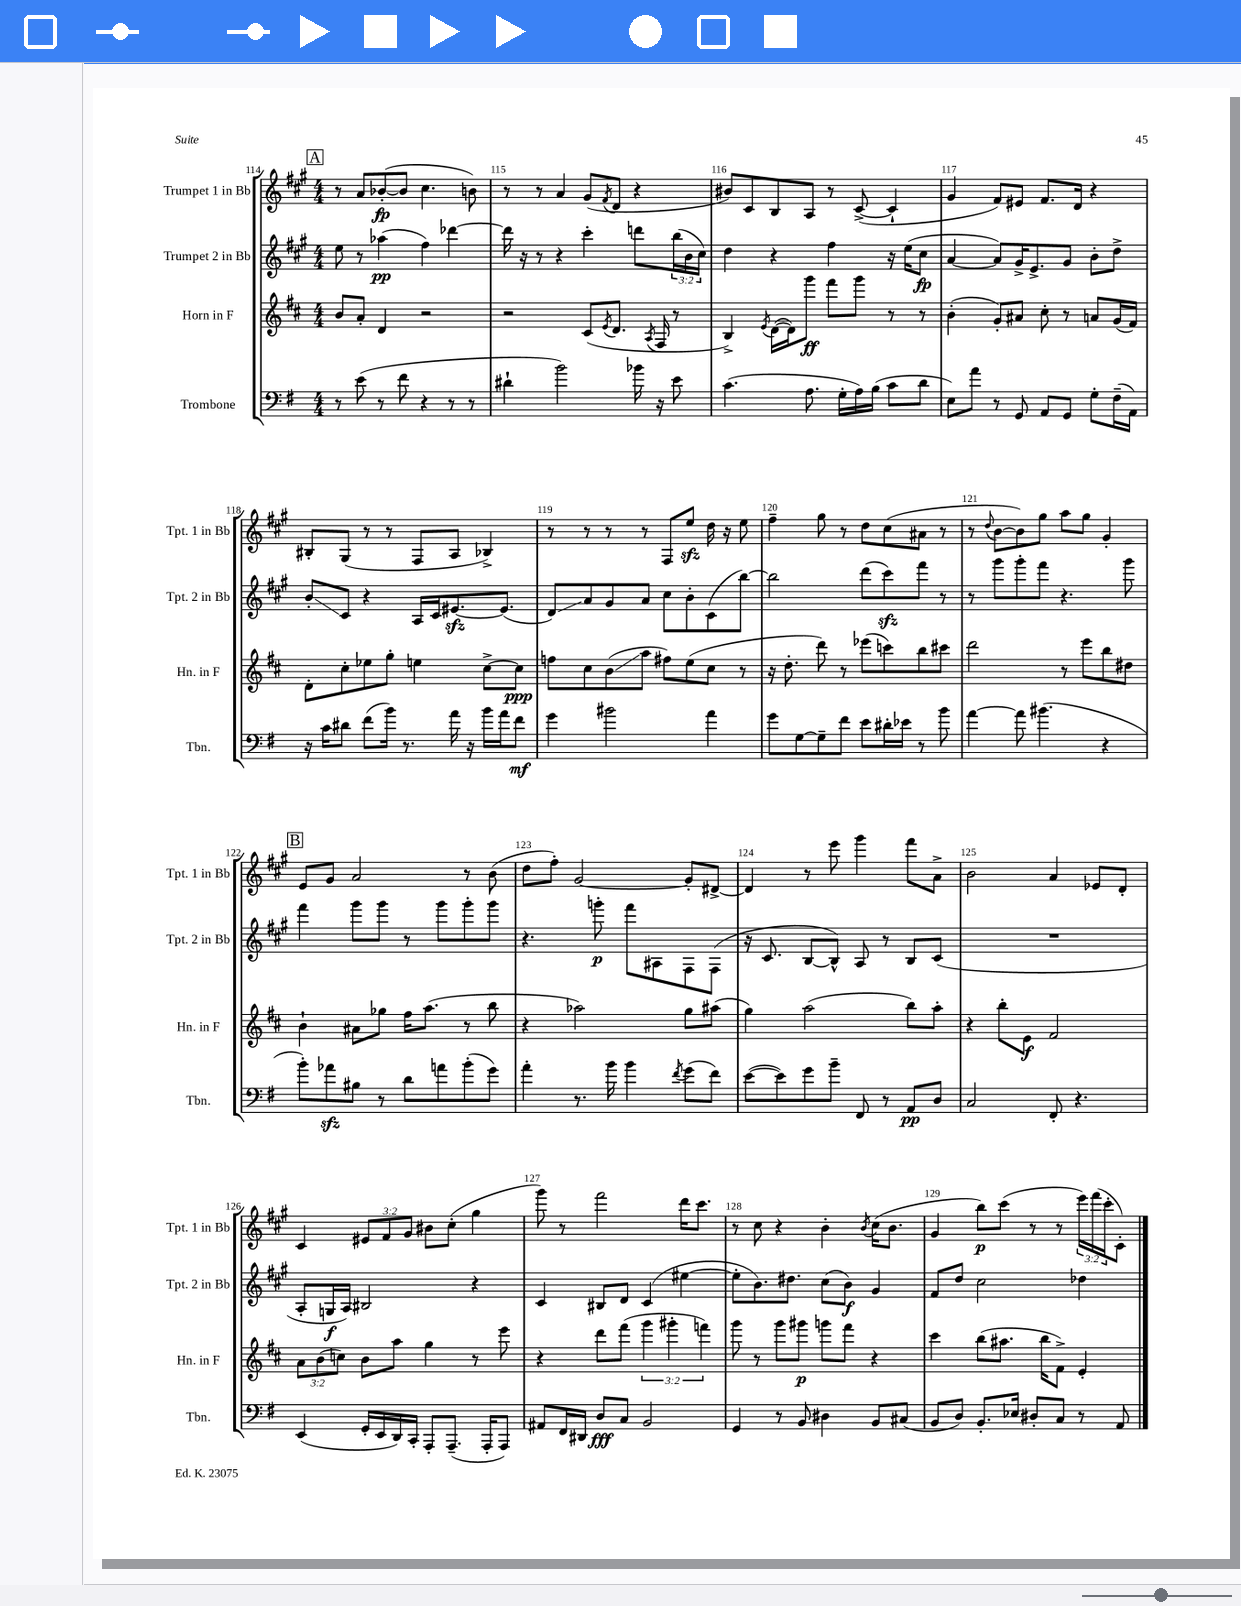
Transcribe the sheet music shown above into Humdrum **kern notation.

**kern	**kern	**kern	**kern
*staff4	*staff3	*staff2	*staff1
*clefF4	*clefG2	*clefG2	*clefG2
*k[f#]	*k[f#c#]	*k[f#c#g#]	*k[f#c#g#]
*M4/4	*M4/4	*M4/4	*M4/4
8r	8b	8ee	8r
(8e	8a'	8r	8a
8r	4d	(4aa-	([8b-'
8f#	.	.	8b-]
4r	2r	4ff#)	4.cc#
8r	.	[4ddd-	.
8r	.	.	8b)
=	=	=	=
4d#`	2r	16ddd-]	8r
.	.	16r	.
.	.	8r	8r
2b)	.	4r	4a
.	(8c#	4ccc#'	(8g#
.	8qe	.	8qf#
.	8.d	.	8d
16b-	.	8ddd	4r
.	8qA	.	.
16r	16F#	.	.
8e	8r	(24bb	.
.	.	24b	.
.	.	24cc#)	.
=	=	=	=
(4.c	4B^)	4dd	8b#)
.	.	.	8c#
.	8qe	.	.
.	([16d	4r	8B
.	16d])	.	.
8.A	8ggg	.	8A
.	8fff#	4ff#	8r
16G'	.	.	.
16A)	8ggg	.	([8c#^
(16B	.	.	.
8c	8r	16r	4c#`]
.	.	(16ee	.
8d	8r	8cc#	.
=	=	=	=
8E)	(4b'	[4a	4g#
8a	.	.	.
8r	8g')	8a])	8f#)
8GG	8a#	16g#^	8e#
.	.	8.e^	.
8AA	8cc#'	.	8.f#
8GG	8r	8g#	.
.	.	.	16d
8G'	8a	8b'	4r
(16F#~	(16g	8dd^	.
16AA)	16f#)	.	.
=	=	=	=
16r	8d'	8b'	8B#'
16c	.	.	.
8d#	8cc#'	8c#	(8G#
(8f#	8ee-	4r	8r
16b)	8gg'	.	8r
8.r	.	.	.
.	4ee	16A	8F#
.	.	16c#	.
16a	.	[8.e#	8A
16r	.	.	.
16b	[8cc#^	.	4B-^)
16a	.	(8.e#]	.
8f#	8cc#]	.	.
=	=	=	=
4g	8ff	8d)	8r
.	8cc#	8a	8r
2b#	(8b	8g#	8r
.	8aa	8a	8r
.	8ff#)	8cc#	8F#
.	(8ee	8b'	8ee
4a	8cc#	(8c#	16dd
.	.	.	16r
.	8r	[8bb)	8ee
=	=	=	=
8g	16r	2bb]	4ff#~
.	8.dd'	.	.
[8G	.	.	.
8G~]	8ddd)	.	8gg#
8f#	8r	.	8r
8e	(8eee-	(8ddd	8dd
16d#'	8ccc)	8ccc#)	(8cc#
16e-	.	.	.
8r	8bb	8fff#	8a#
8b	8ccc#	8r	8r
=	=	=	=
[4a	2ddd	8r	8r
.	.	.	8qqdd
.	.	8ggg#	[8b
8a]	.	8ggg#'	8b])
(4.b#	.	8fff#	8gg#
.	8r	4.r	8aa
.	8eee	.	8gg#
4r	8bb	.	4g#'
.	8dd#	8ggg#	.
=	=	=	=
8b')	4b`	4fff#	8e
8a-	.	.	8g#
8B#	8a#	8ggg#	2a
8r	8gg-	8ggg#	.
8d	16ff#	8r	.
.	(8.aa	.	.
8a	.	8ggg#	.
(8b'	8r	8ggg#'	8r
8g)	8bb	8ggg#	(8b
=	=	=	=
4a'	4r	4.r	8dd
.	.	.	8ff#')
8.r	2aa-)	.	[2g#
.	.	8ggg'	.
16b	.	.	.
4b	.	8fff#	.
.	.	8A#	.
8qf#	.	.	.
(8g	8gg	8F#	8g#']
8f#)	(8aa#	(8F#	[8d#^
=	=	=	=
([8e	4gg)	16r	4d#]
.	.	8.c#	.
8e])	.	.	.
8g	(2aa	[8B	8r
8b~	.	8B^^])	8eee
8FF#	.	8A	4ggg#
8r	.	8r	.
8AA	8bb)	8B	8fff#
8D	8aa'	(8c#	8a^
=	=	=	=
2C	4r	1r	2b
.	8bb'	.	.
.	8e	.	.
8FF#'	2f#	.	4a
4.r	.	.	.
.	.	.	8e-
.	.	.	8d'
=	=	=	=
(4EE	12a	8A'	4c#
.	(12b	.	.
.	.	16G	.
.	12cc)	.	.
.	.	16A)	.
16GG'	8b	2B#	12e#
16EE	.	.	.
.	.	.	12f#
16DD)	8aa	.	.
.	.	.	12g#
16CC'	.	.	.
8AAA'	4gg	.	8b#
(8.AAA~	.	.	(8cc#'
.	8r	4r	4gg#
16AAA'	.	.	.
8AAA)	8eee	.	.
=	=	=	=
8AA#	4r	4c#	8ggg#)
16FF#	.	.	8r
16DD#	.	.	.
8D	8ddd	8B#	2fff#
8C	(8fff#	8d	.
2BB	6ggg	(4c#	.
.	6ggg#'	.	.
.	.	[4ee#	16ddd
.	.	.	8.ccc#
.	6fff)	.	.
=	=	=	=
4GG	8ggg	8ee#']	8r
.	8r	8.b)	8cc#
8r	8ggg	.	4r
.	.	8.dd#	.
8BB	8ggg#	.	.
4D#	8ggg	(8cc#	4b'
.	8fff#	8b)	.
.	.	.	8qb
8BB	4r	4g#	(16cc#
.	.	.	8.b
(8C#	.	.	.
=	=	=	=
8BB	4ccc#	8f#	4g#
8D)	.	8dd	.
8.BB'	(8bb	2cc#	8bb)
.	8.aa#	.	(8ccc#
16E-	.	.	.
8D#'	.	.	8r
.	16bb	.	.
8C	8f#^)	.	8r
8r	4e'	4dd-	24eee)
.	.	.	(24fff#
.	.	.	24ccc#'
8AA	.	.	8c#')
==	==	==	==
*-	*-	*-	*-
